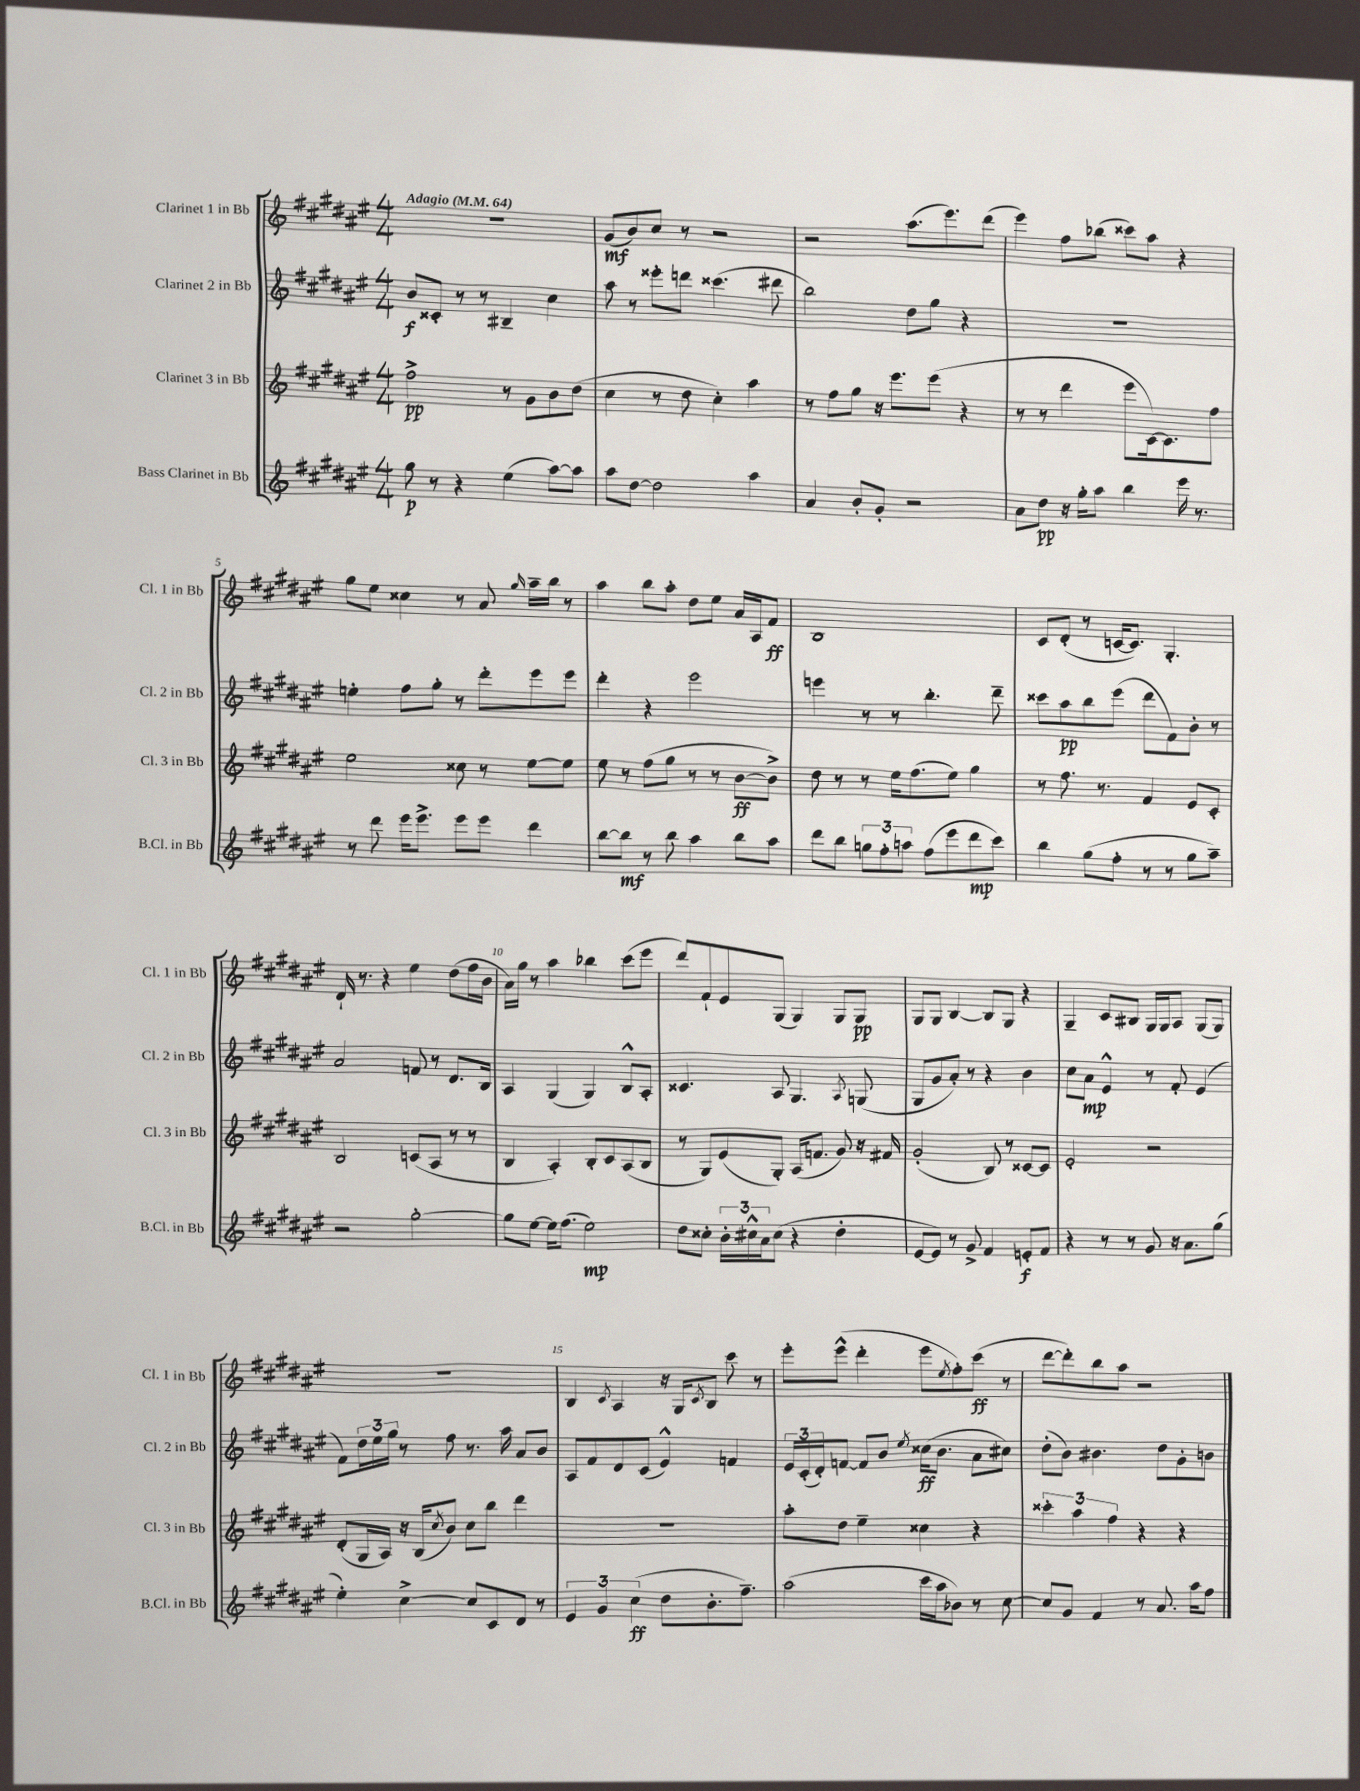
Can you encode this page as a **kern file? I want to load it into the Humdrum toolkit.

**kern	**dynam	**kern	**dynam	**kern	**dynam	**kern	**dynam
*part4	*part4	*part3	*part3	*part2	*part2	*part1	*part1
*staff4	*staff4	*staff3	*staff3	*staff2	*staff2	*staff1	*staff1
*I"Bass Clarinet in Bb	*	*I"Clarinet 3 in Bb	*	*I"Clarinet 2 in Bb	*	*I"Clarinet 1 in Bb	*
*I'B.Cl. in Bb	*	*I'Cl. 3 in Bb	*	*I'Cl. 2 in Bb	*	*I'Cl. 1 in Bb	*
*clefG2	*	*clefG2	*	*clefG2	*	*clefG2	*
*k[f#c#g#d#a#e#]	*	*k[f#c#g#d#a#e#]	*	*k[f#c#g#d#a#e#]	*	*k[f#c#g#d#a#e#]	*
*M4/4	*	*M4/4	*	*M4/4	*	*M4/4	*
*MM64	*	*MM64	*	*MM64	*	*MM64	*
=1	=1	=1	=1	=1	=1	=1	=1
!	!	!	!	!	!	!LO:TX:a:B:t=Adagio	!
8gg#\	p	2ff#^\	pp	8b/L	f	1r	.
8r	.	.	.	8c##X'/J	.	.	.
4r	.	.	.	8r	.	.	.
.	.	.	.	8r	.	.	.
(4ee#\	.	8r	.	4B#X~/	.	.	.
.	.	8g#\L	.	.	.	.	.
[8aa#\L)	.	8b\	.	4cc#\	.	.	.
8aa#\J]	.	(8dd#\J	.	.	.	.	.
=2	=2	=2	=2	=2	=2	=2	=2
8aa#\L	.	4cc#\	.	8aa#\	.	(8g#/L	mf
[8dd#\J	.	.	.	8r	.	8b/)	.
2dd#\]	.	8r	.	8eee##X'\L	.	8cc#/J	.
.	.	8dd#\	.	8dddn\J	.	8r	.
.	.	4cc#'\)	.	(4.ccc##X\	.	2r	.
4aa#\	.	4aa#\	.	.	.	.	.
.	.	.	.	8ddd#X\	.	.	.
=3	=3	=3	=3	=3	=3	=3	=3
4a#/	.	8r	.	2bb\)	.	2r	.
.	.	8ff#\L	.	.	.	.	.
8b'/L	.	8gg#\J	.	.	.	.	.
8g#'/J	.	16r	.	.	.	.	.
.	.	8.eee#\L	.	.	.	.	.
2r	.	.	.	8dd#\L	.	(8.aa#\L	.
.	.	(8eee#\J	.	8gg#\J	.	.	.
.	.	.	.	.	.	8.eee#\)	.
.	.	4r	.	4r	.	.	.
.	.	.	.	.	.	(8ddd#\J	.
=4	=4	=4	=4	=4	=4	=4	=4
8a#\L	.	8r	.	1r	.	4eee#\)	.
8dd#\J	pp	8r	.	.	.	.	.
16r	.	4ddd#\	.	.	.	8ff#\L	.
16gg#'\KL	.	.	.	.	.	.	.
8aa#\J	.	.	.	.	.	(8bb-X\J	.
4bb\	.	8eee#\L	.	.	.	8ccc##X\L)	.
.	.	[16c#\k)	.	.	.	8aa#\J	.
.	.	8.c#\]	.	.	.	.	.
16eee#\	.	.	.	.	.	4r	.
8.r	.	.	.	.	.	.	.
.	.	8ff#\J	.	.	.	.	.
!!LO:LB:g=z
=5	=5	=5	=5	=5	=5	=5	=5
8r	.	2ee#\	.	4een'\	.	8gg#\L	.
8ddd#\	.	.	.	.	.	8ee#\J	.
16eee#\KL	.	.	.	8ff#\L	.	4cc##X\	.
8.eee#^\J	.	.	.	.	.	.	.
.	.	.	.	8gg#'\J	.	.	.
8eee#\L	.	8cc##X\	.	8r	.	8r	.
8eee#\J	.	8r	.	8ddd#'\L	.	8a#/	.
.	.	.	.	.	.	16qqgg#/	.
4ddd#\	.	[8ee#\L	.	8eee#\	.	16aa#~\LL	.
.	.	.	.	.	.	16bb\JJ	.
.	.	8ee#\J]	.	8eee#\J	.	8r	.
=6	=6	=6	=6	=6	=6	=6	=6
[8bb\L	.	8ee#\	.	4ddd#'\	.	4aa#\	.
8bb\J]	mf	8r	.	.	.	.	.
8r	.	(8ff#\L	.	4r	.	8bb\L	.
8bb\	.	8gg#\J	.	.	.	8aa#'\J	.
4aa#\	.	8r	.	2eee#\	.	8dd#\L	.
.	.	8r	.	.	.	8ee#\J	.
8bb\L	.	[8b\L	ff	.	.	16a#/LL	.
.	.	.	.	.	.	16A#/J	.
8aa#\J	.	8b^\J])	.	.	.	8f#/J	ff
=7	=7	=7	=7	=7	=7	=7	=7
8ddd#\L	.	8dd#\	.	4eeen\	.	1B	.
8bb\J	.	8r	.	.	.	.	.
12ggn\L	.	8r	.	8r	.	.	.
12ff#'\	.	.	.	.	.	.	.
.	.	16ee#\KL	.	8r	.	.	.
12aan\J	.	.	.	.	.	.	.
.	.	(8.ff#\	.	.	.	.	.
(8ff#\L	.	.	.	4.bb'\	.	.	.
8eee#\	.	8ee#\J)	.	.	.	.	.
8ddd#\	mp	4gg#\	.	.	.	.	.
8ccc#\J)	.	.	.	8ddd#~\	.	.	.
=8	=8	=8	=8	=8	=8	=8	=8
4bb\	.	8r	.	8ccc##X\L	.	8c#/L	.
.	.	8.ff#\	.	8aa#\	pp	(8d#'/J	.
(8gg#\L	.	.	.	8bb\	.	8r	.
.	.	8.r	.	.	.	.	.
8ff#'\J	.	.	.	(8eee#\J	.	[16cn/KL	.
.	.	.	.	.	.	8.c/J])	.
8r	.	4f#/	.	8ddd#\L	.	.	.
8r	.	.	.	8f#\)	.	4.G#'/	.
8gg#\L	.	8e#/L	.	8b'\J	.	.	.
8aa#~\J)	.	8c#'/J	.	8r	.	.	.
!!LO:LB:g=z
=9	=9	=9	=9	=9	=9	=9	=9
2r	.	2B/	.	2a#/	.	16d#`/	.
.	.	.	.	.	.	8.r	.
.	.	.	.	.	.	4r	.
[2gg#'\	.	(8cn/L	.	8fn/	.	4ee#\	.
.	.	8A#/J	.	8r	.	.	.
.	.	8r	.	8.d#/L	.	(8dd#\L	.
.	.	8r	.	.	.	16ff#\L	.
.	.	.	.	16B/Jk	.	16b\JJ	.
=10	=10	=10	=10	=10	=10	=10	=10
8gg#\L]	.	4B/	.	4A#/	.	16a#\LL)	.
.	.	.	.	.	.	16gg#\JJ	.
[8ee#\J	.	.	.	.	.	8r	.
16ee#\KL]	.	4A#'/)	.	(4G#/	.	4aa#\	.
(8.ff#\J	.	.	.	.	.	.	.
2ee#\)	mp	8B'/L	.	4G#/)	.	4bb-X\	.
.	.	8c#/	.	.	.	.	.
.	.	(8A#/	.	8B^^/L	.	(8ccc#\L	.
.	.	8B/J	.	8A#'/J	.	8eee#\J	.
=11	=11	=11	=11	=11	=11	=11	=11
8dd#\L	.	8r	.	4.c##X/	.	8ddd#/L)	.
8cc##X'\J	.	8G#/L)	.	.	.	8f#`/	.
24b'\LL	.	(8e#/	.	.	.	8e#/	.
24cc#X^^\	.	.	.	.	.	.	.
24a#\J	.	.	.	.	.	.	.
(8cc#\J	.	8G#'/J)	.	8A#/	.	(8G#/J	.
4r	.	(16A#/KL	.	4.G#/	.	4G#/)	.
.	.	8.fn/J	.	.	.	.	.
4dd#'\	.	8g#/)	.	.	.	8G#/L	.
.	.	.	.	8qA#/	.	.	.
.	.	16r	.	(8Gn/	.	8G#/J	pp
.	.	16f#X/	.	.	.	.	.
=12	=12	=12	=12	=12	=12	=12	=12
[8e#/L	.	(2g#'/	.	8G#/L	.	8G#/L	.
8e#/J])	.	.	.	8g#/	.	8G#/J	.
8r	.	.	.	8a#'/J)	.	[4B/	.
8g#^/	.	.	.	8r	.	.	.
4f#/	.	8B/)	.	4r	.	8B/L]	.
.	.	8r	.	.	.	8G#/J	.
8en'/L	f	[8c##X/L	.	4b\	.	4r	.
8f#/J	.	8c##/J]	.	.	.	.	.
=13	=13	=13	=13	=13	=13	=13	=13
4r	.	2e#'/	.	8cc#\L	.	4G#~/	.
.	.	.	.	8a#\J	mp	.	.
8r	.	.	.	4e#^^/	.	8c#/L	.
8r	.	.	.	.	.	8B#X/J	.
8g#/	.	2r	.	8r	.	16G#/LL	.
.	.	.	.	.	.	16G#/J	.
16r	.	.	.	8f#'/	.	8A#/J	.
8.a#\L	.	.	.	.	.	.	.
.	.	.	.	(4e#/	.	(8G#/L	.
(8gg#\J	.	.	.	.	.	8G#/J)	.
!!LO:LB:g=z
=14	=14	=14	=14	=14	=14	=14	=14
4ee#'\)	.	(8d#'/L	.	8f#\L)	.	1r	.
.	.	16G#/L	.	24dd#\L	.	.	.
.	.	.	.	24ee#\	.	.	.
.	.	16A#/JJ)	.	.	.	.	.
.	.	.	.	24gg#\JJ	.	.	.
[4cc#^\	.	16r	.	8r	.	.	.
.	.	(16B/KL	.	.	.	.	.
.	.	8qcc#/	.	.	.	.	.
.	.	8b/J)	.	8ff#\	.	.	.
8cc#/L]	.	8cc#\L	.	8.r	.	.	.
8c#/	.	8bb\J	.	.	.	.	.
.	.	.	.	16aa#\	.	.	.
8d#/J	.	4ddd#\	.	8a#/L	.	.	.
8r	.	.	.	8b/J	.	.	.
=15	=15	=15	=15	=15	=15	=15	=15
6e#/	.	1r	.	8A#/L	.	4B/	.
.	.	.	.	8f#/	.	.	.
6g#/	.	.	.	.	.	.	.
.	.	.	.	.	.	8qc#/	.
.	.	.	.	8d#/	.	4A#/	.
(6cc#\	ff	.	.	.	.	.	.
.	.	.	.	(8c#/J	.	.	.
8dd#\L	.	.	.	4e#^^/)	.	16r	.
.	.	.	.	.	.	16G#/KL	.
.	.	.	.	.	.	8qc#/	.
8.b'\	.	.	.	.	.	8B/J	.
.	.	.	.	4fn/	.	8ccc#\	.
8.ff#~\J)	.	.	.	.	.	.	.
.	.	.	.	.	.	8r	.
=16	=16	=16	=16	=16	=16	=16	=16
(2aa#\	.	8aa#'\L	.	24e#/LL	.	8eee#'\L	.
.	.	.	.	(24c#'/	.	.	.
.	.	.	.	24d#'/J)	.	.	.
.	.	8dd#\J	.	[8fn/J	.	(8eee#^^\J	.
.	.	4ee#~\	.	8f/L]	.	4ddd#'\	.
.	.	.	.	8b/J	.	.	.
.	.	.	.	8qee#/	.	.	.
16ccc#\LL	.	4cc##X\	.	(16cc##X\KL	ff	8eee#\L	.
16aa#\J	.	.	.	8.b\J	.	.	.
.	.	.	.	.	.	8qee#/	.
8b-X\J)	.	.	.	.	.	8ff#'\)	.
8r	.	4r	.	8a#\L	.	(8ccc#\J	ff
[8cc#\	.	.	.	8cc#X\J)	.	8r	.
=17	=17	=17	=17	=17	=17	=17	=17
8cc#/L]	.	6ccc##X'\	.	(8dd#'\L	.	[8ddd#\L	.
8g#/J	.	.	.	8b\J)	.	8ddd#'\])	.
.	.	6aa#\	.	.	.	.	.
4f#/	.	.	.	4.b#X\	.	8bb\	.
.	.	6ff#\	.	.	.	.	.
.	.	.	.	.	.	8aa#\J	.
8r	.	4r	.	.	.	2r	.
8.a#/	.	.	.	8dd#\L	.	.	.
.	.	4r	.	8g#'\	.	.	.
16aa#\KL	.	.	.	.	.	.	.
8ff#\J	.	.	.	8bn\J	.	.	.
==	==	==	==	==	==	==	==
*-	*-	*-	*-	*-	*-	*-	*-
